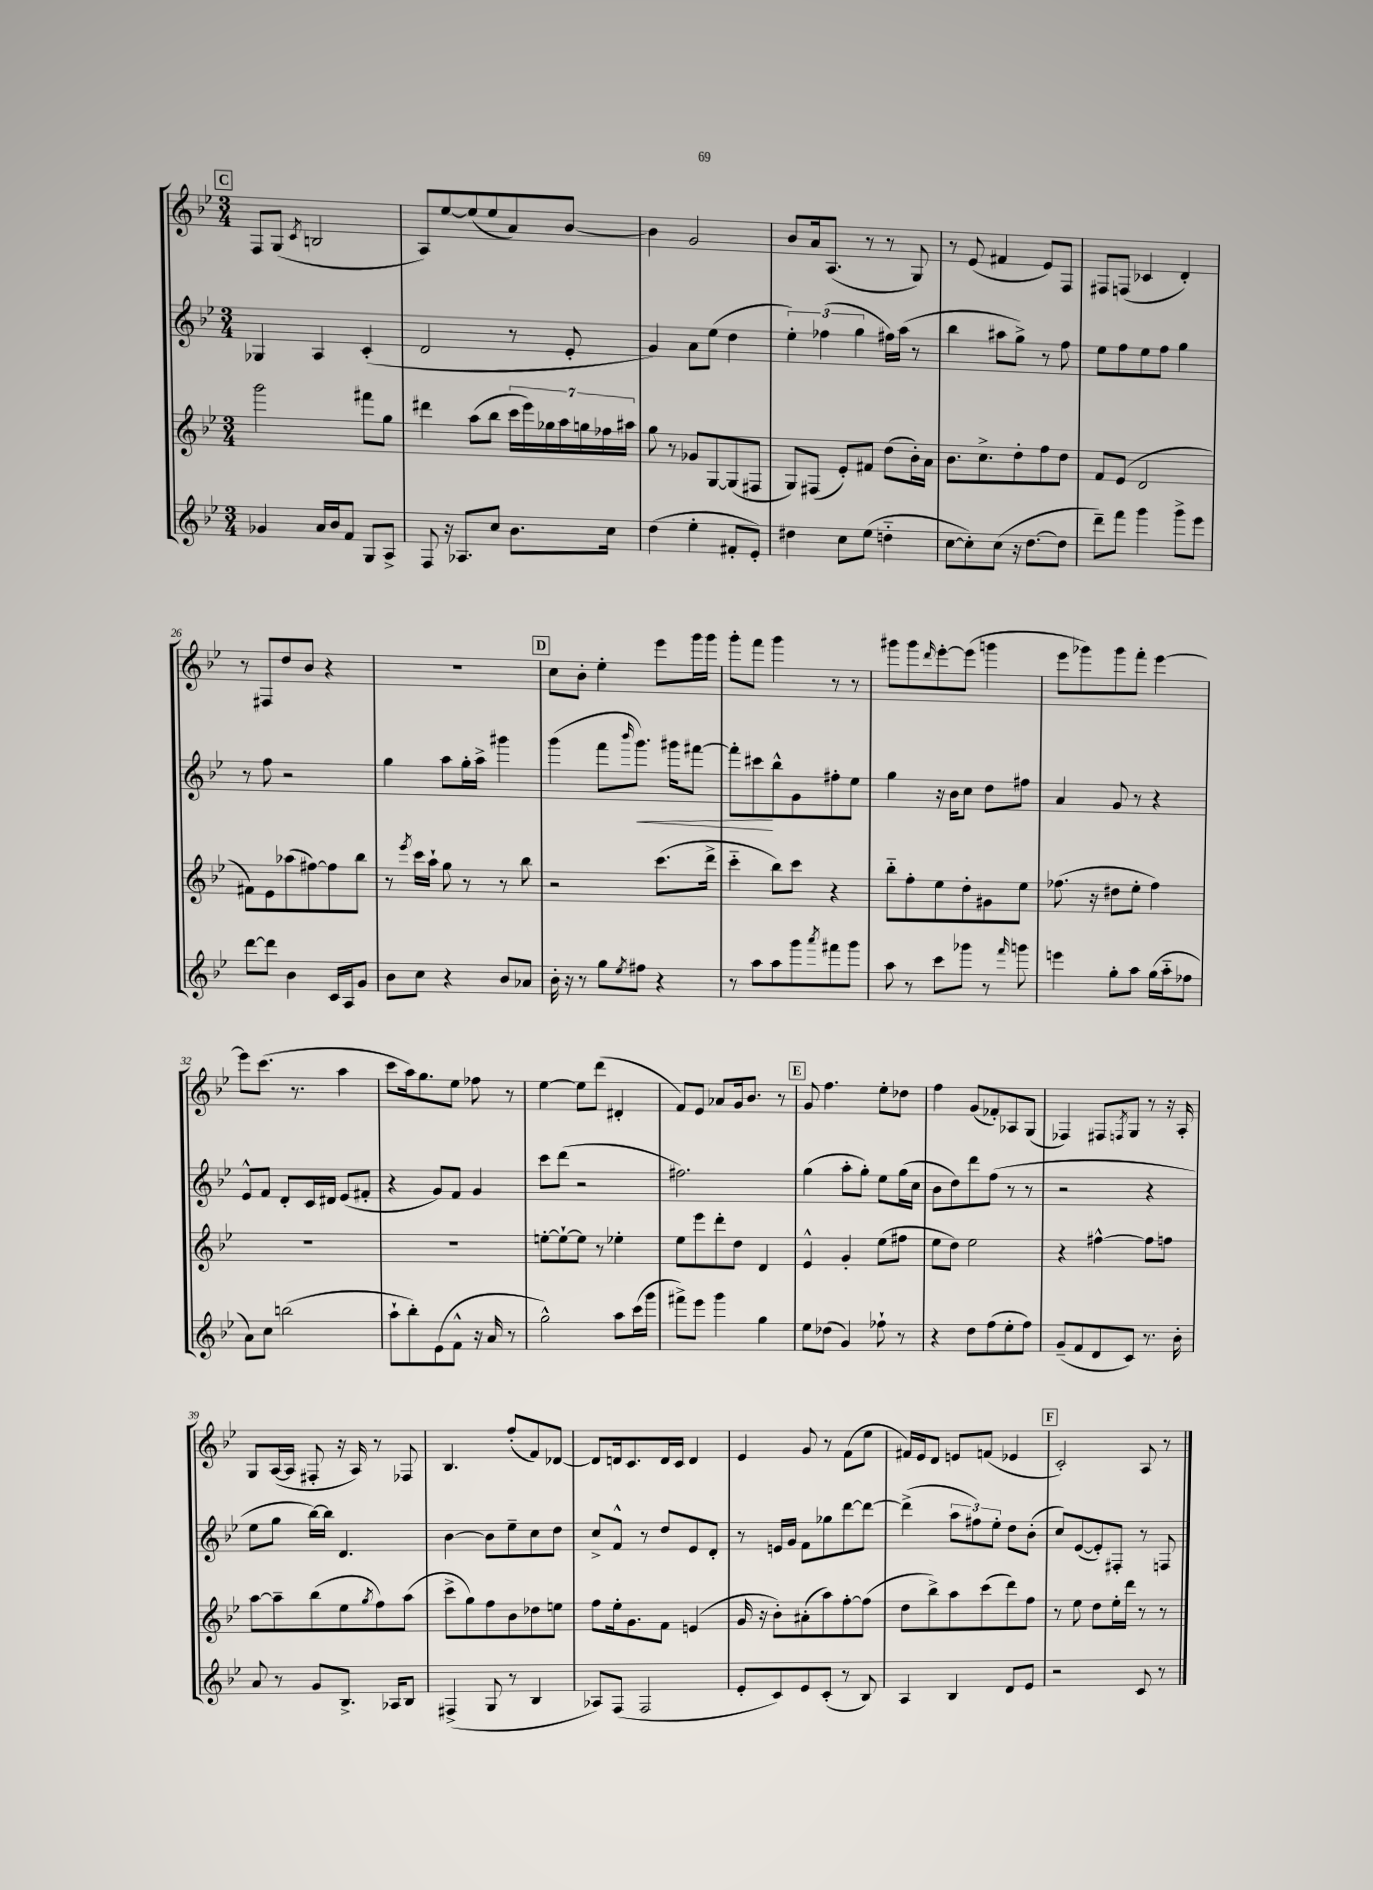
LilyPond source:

<<
\new StaffGroup <<
\new Staff = "s0" {
    \clef treble \key bes \major \numericTimeSignature \time 3/4
    \mark \markup { \box "C" } f8 g8( \acciaccatura { c'8 } b2 |
    a8) ees''8~ ees''8( ees''8 a'8) bes'8~ |
    bes'4 g'2 |
    bes'8 a'16 a8.( r8 r8 g8) |
    r8 ees'8( fis'4 ees'8) f8 |
    fis8 f8( ces'4 d'4-.) |
    r8 fis8 d''8 bes'8 r4 |
    R2. |
    \mark \markup { \box "D" } c''8 bes'8-. ees''4-. ees'''8 g'''16 g'''16 |
    g'''8-. f'''8 g'''4 r8 r8 |
    gis'''8 gis'''8 \grace { d'''16 } ees'''8~-. ees'''8( g'''4 |
    ees'''8 ges'''8) ges'''8 f'''8-. ees'''4~ |
    ees'''8 c'''8.( r8. a''4 |
    c'''8 a''16) g''8. ees''8 fes''8 r8 |
    ees''4~ ees''8 d'''8( dis'4-. |
    f'8) ees'8 aes'8 g'16 bes'8. r8 |
    \mark \markup { \box "E" } g'8 f''4. ees''8-. des''8 |
    f''4 g'8( fes'8-.) aes8 g8( |
    fes4) fis8 \acciaccatura { f8 } g8 r8 r16 a16-. |
    g8 a16~( a16 fis8-. r16 a16) r8 fes8 |
    bes4. f''8-.( f'8) des'8~ |
    des'8 d'16 c'8. d'16 c'16 d'4 |
    ees'4 g'8 r8 f'8( ees''8 |
    fis'16) ees'16 d'8 e'8 f'8( ees'4 |
    \mark \markup { \box "F" } c'2-.) a8 r8 \bar "|." |
}
\new Staff = "s1" {
    \clef treble \key bes \major \numericTimeSignature \time 3/4
    \mark \markup { \box "C" } ges4 a4 c'4-.( |
    d'2 r8 ees'8-. |
    g'4) a'8 ees''8( d''4 |
    \tuplet 3/2 { ees''4-.) fes''4( g''4 } fis''16) a''16( r8 |
    bes''4 ais''8 g''8->) r8 f''8 |
    ees''8 f''8 ees''8 f''8 g''4 |
    r8 f''8 r2 |
    g''4 a''8 g''16-. a''16-> gis'''4 |
    \mark \markup { \box "D" } g'''4( f'''8 \grace { bes'''16 } g'''8.\<) gis'''16 fis'''8~ |
    fis'''8-. cis'''8\! bes''8-^ g'8 fis''8-. ees''8 |
    g''4 r16 bes'16 c''8 d''8 fis''8 |
    a'4 g'8 r8 r4 |
    ees'8-^ f'8 d'8-. c'16 dis'16 ees'8( fis'8-. |
    r4 g'8) f'8 g'4 |
    c'''8 d'''8( r2 |
    fis''2.) |
    \mark \markup { \box "E" } g''4( a''8-. g''8-.) ees''8 g''16( c''16 |
    bes'8 d''8) d'''8 f''8( r8 r8 |
    r2 r4 |
    ees''8 g''8 bes''16~) bes''16 d'4. |
    bes'4~ bes'8 ees''8-- c''8 d''8 |
    c''8-> f'8-^ r8 d''8 ees'8 d'8-. |
    r8 e'16 g'16 f'8 ges''8 d'''8~ d'''8~ |
    d'''4->( \tuplet 3/2 { a''8 fis''8) ees''8-. } d''8 bes'8-.( |
    \mark \markup { \box "F" } c''8) ees'8~( ees'8-.) fis8-. r8 f8 \bar "|." |
}
\new Staff = "s2" {
    \clef treble \key bes \major \numericTimeSignature \time 3/4
    \mark \markup { \box "C" } g'''2 fis'''8 g''8 |
    dis'''4 a''8( bes''8 \tuplet 7/4 { c'''16 ees'''16) ges''16 a''16 g''16 fes''16 ais''16 } |
    g''8 r8 ges'8 g8~ g8( fis8 |
    g8) fis8( ees'8-.) fis'8 d''8( bes'16-.) a'16 |
    bes'8. c''8.-> d''8-. f''8 d''8 |
    f'8 ees'8( d'2 |
    fis'8) ees'8 aes''8( fis''8~) fis''8 bes''8 |
    r8 \acciaccatura { ees'''8 } c'''16 a''16-! g''8 r8 r8 bes''8 |
    \mark \markup { \box "D" } r2 c'''8.( d'''16-> |
    c'''4-_ bes''8) c'''8 r4 |
    bes''8-_ f''8-. ees''8 d''8-. gis'8 ees''8 |
    fes''8.( r16 dis''8 ees''8-. fes''4) |
    R2. |
    R2. |
    e''8~-. e''8~-! e''8 r8 ees''4-. |
    ees''8 ees'''8 d'''8-. d''8 d'4 |
    \mark \markup { \box "E" } ees'4-^ g'4-. ees''8( fis''8 |
    ees''8 d''8) ees''2 |
    r4 fis''4~-^ fis''8 f''8 |
    a''8~ a''8-- bes''8( ees''8 \acciaccatura { g''8 } f''8) a''8( |
    c'''8-> g''8) f''8 bes'8 des''8 e''8 |
    f''8 ees''16-. g'8. f'8 e'4( |
    g'16 r16 bes'8-.) ais'8-.( a''8) f''8~-. f''8( |
    d''8 bes''8->) a''8 c'''8( d'''8) f''8 |
    \mark \markup { \box "F" } r8 ees''8 d''8 ees''16-. d'''16 r8 r8 \bar "|." |
}
\new Staff = "s3" {
    \clef treble \key bes \major \numericTimeSignature \time 3/4
    \mark \markup { \box "C" } ges'4 a'16 bes'16 f'8 g8 a8-> |
    f8 r16 aes8. c''8 bes'8. c''16 |
    d''4( ees''4-. fis'8-. ees'8-.) |
    dis''4 c''8 ees''8( d''4-_ |
    c''8~ c''8-.) c''8( r16 d''8.~ d''8 |
    d'''8--) f'''8 g'''4 g'''8-> ees'''8 |
    d'''8~ d'''8 bes'4 c'16 a16 g'8 |
    bes'8 c''8 r4 bes'8 aes'8 |
    \mark \markup { \box "D" } bes'16-. r16 r8 g''8 \acciaccatura { ees''8 } fis''8 r4 |
    r8 a''8 a''8 g'''8 \acciaccatura { a'''8 } fis'''8 g'''8 |
    a''8 r8 c'''8 ges'''8 r8 \grace { f'''16 } g'''8 |
    e'''4 g''8-. a''8 g''16( a''16-_ fes''8 |
    a'8) c''8 b''2( |
    a''8-! bes''8-.) ees'8( f'8-^ r16 a'16 r8 |
    g''2-^) a''8 c'''16( g'''16 |
    fis'''8->) ees'''8 g'''4 g''4 |
    \mark \markup { \box "E" } ees''8 des''8( g'4) fes''8-! r8 |
    r4 d''8 f''8( ees''8-. f''8) |
    g'8--( f'8 d'8 c'8) r8. bes'16-. |
    a'8 r8 g'8 bes8.-> aes16 bes8 |
    fis4->( g8 r8 bes4 |
    aes8) f8( f2 |
    ees'8-. c'8) ees'8 c'8-.( r8 bes8) |
    a4 bes4 d'8 ees'8 |
    \mark \markup { \box "F" } r2 c'8 r8 \bar "|." |
}
>>
>>
\layout { \context { \Score currentBarNumber = #20 } }
